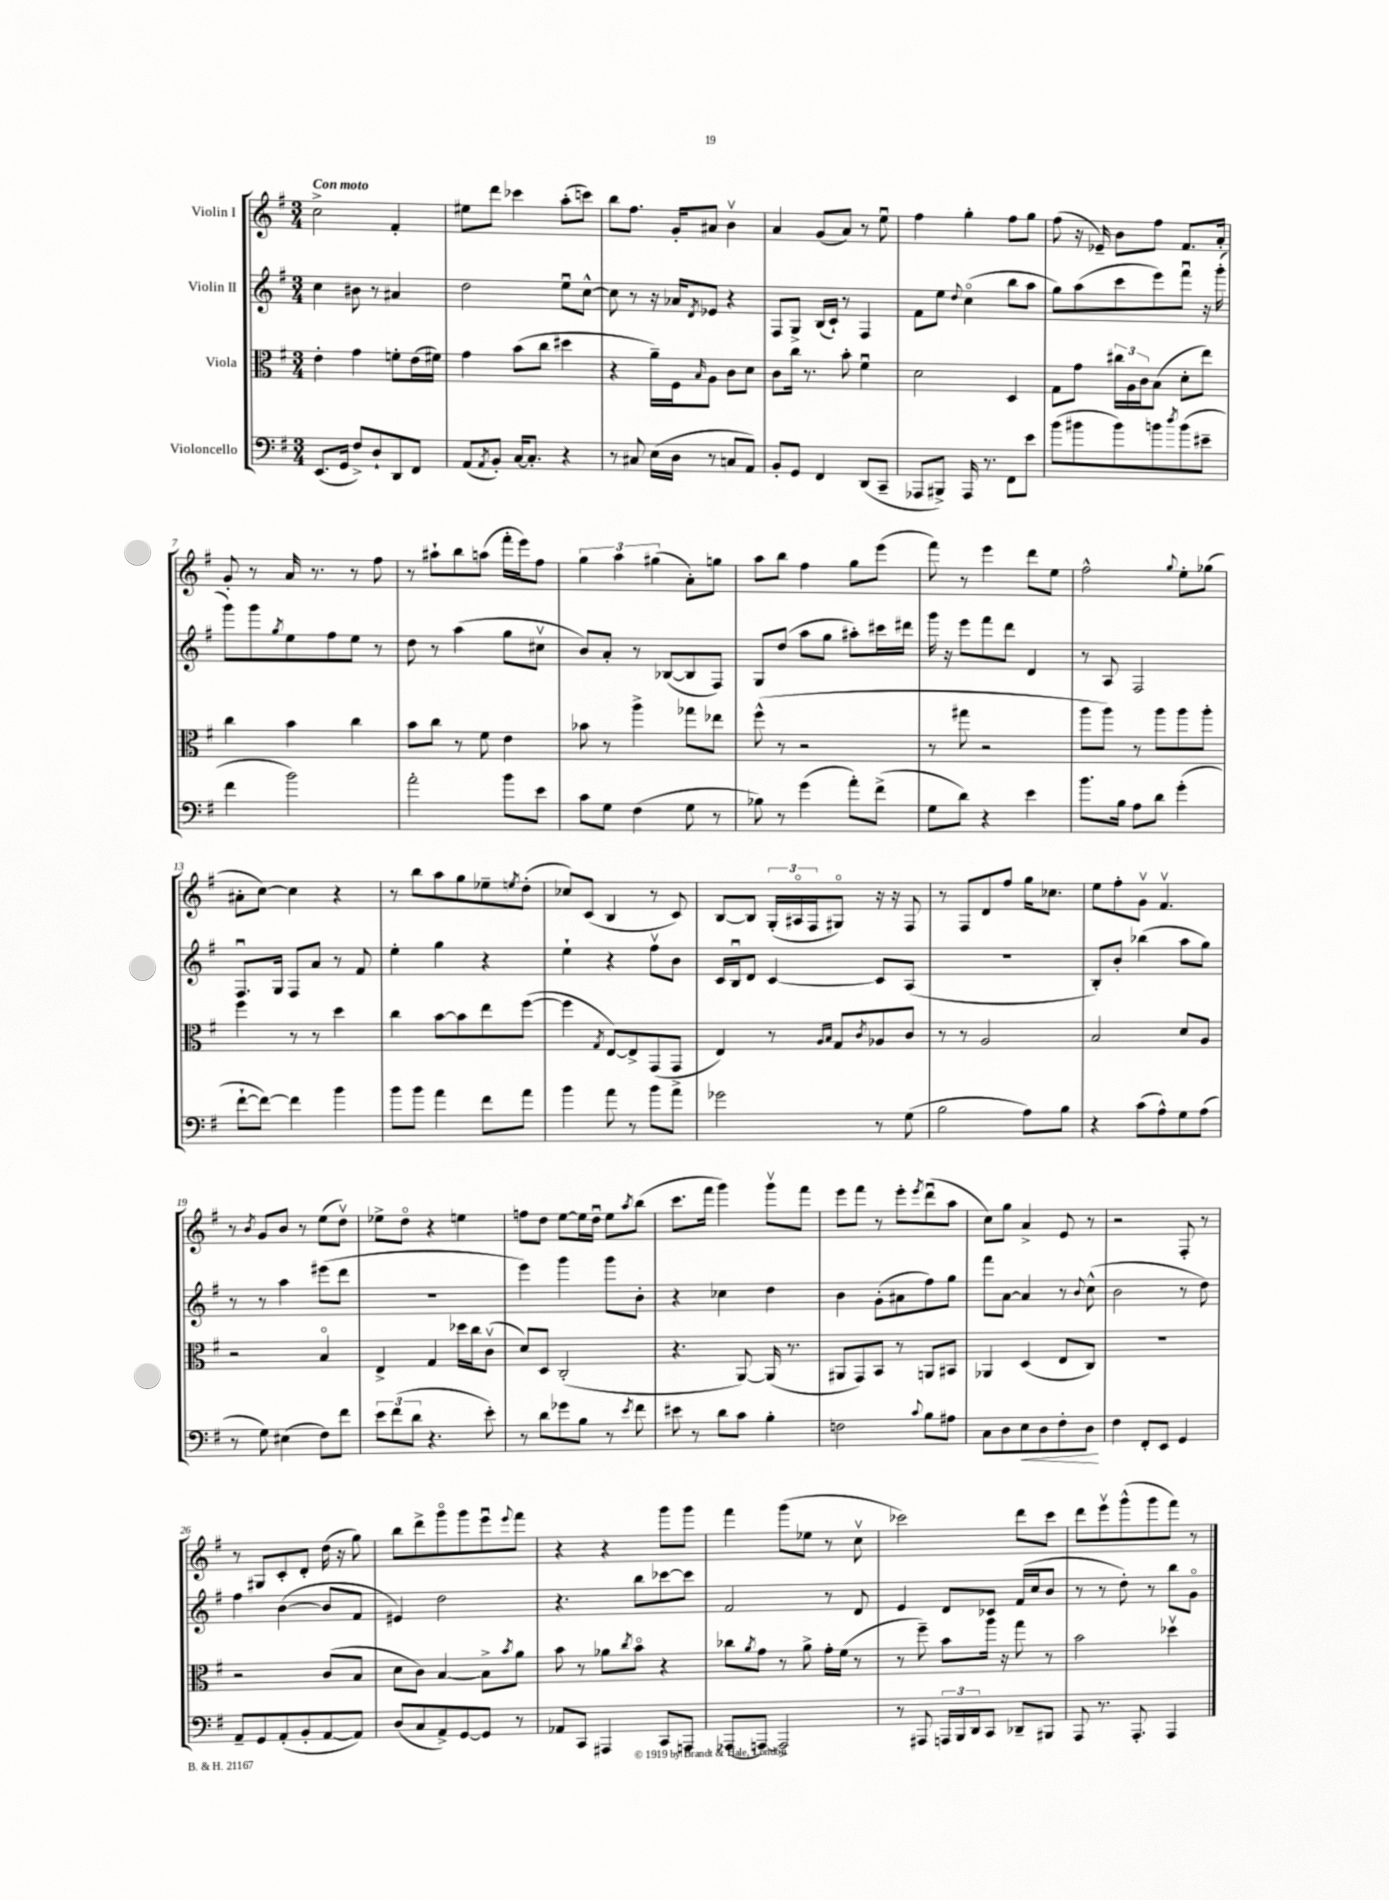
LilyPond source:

<<
\new StaffGroup <<
\new Staff = "s0" \with { instrumentName = "Violin I" } {
    \clef treble \key g \major \numericTimeSignature \time 3/4 \tempo "Con moto"
    c''2-> fis'4-. |
    eis''8 d'''8 ces'''4 a''8-.( c'''8) |
    b''8 fis''8. g'16-. ais'8 b'4\upbow |
    a'4 g'8( a'8) r8 e''8\downbow |
    fis''4 g''4-. fis''8 g''8 |
    fis''8( r16 ees'16--) b'8 fis''8 fis'8. a'16-. |
    g'8-. r8 a'16 r8. r8 fis''8 |
    r8 ais''8-! b''8 a''8( fis'''16-. e'''16) fis''8 |
    \tuplet 3/2 { g''4 a''4 gis''4( } a'8-.) g''8 |
    a''8 b''8 fis''4 g''8 e'''8( |
    fis'''8) r8 e'''4 d'''8 e''8 |
    fis''2-^ \appoggiatura { g''8 } e''8-. ges''8( |
    ais'8-. c''8~) c''4 r4 |
    r8 b''8 a''8 g''8 ees''8-- \acciaccatura { e''8 } d''8-.( |
    ces''8) c'8( b4 r8 c'8) |
    b8~ b8 \tuplet 3/2 { g16-.( ais16\flageolet fis16 } gis8\flageolet) r16 r16 fis8 |
    r8 fis8 d'8 fis''8 g''16 ces''8. |
    e''8 fis''8-. g'8\upbow fis'4.\upbow |
    r8 \acciaccatura { b'8 } g'8 b'8 r8 e''8( d''8\upbow) |
    ees''8-> d''8\flageolet r4 e''4 |
    f''8 d''8 e''8~ e''16 d''16\downbow e''8 \acciaccatura { a''8 } b''8( |
    c'''8. fis'''16 g'''4) g'''8\upbow fis'''8 |
    e'''8 fis'''8 r8 e'''8-. \acciaccatura { e'''8 } d'''8\downbow( a''8 |
    c''8) g''8 a'4-> e'8 r8 |
    r2 fis8-. r8 |
    r8 gis8 c'8-. d'8-. d''16( r16 g''8) |
    b''8 d'''8-> g'''8\flageolet g'''8 e'''8\downbow \appoggiatura { e'''8 } fis'''8 |
    r4 r4 g'''8 g'''8 |
    fis'''4 g'''8( ees''8 r8 c''8\upbow |
    ces'''2) d'''8 ces'''8 |
    d'''8 e'''8\upbow g'''8-^( g'''8 fis'''8) r8 \bar "|." |
}
\new Staff = "s1" \with { instrumentName = "Violin II" } {
    \clef treble \key g \major \numericTimeSignature \time 3/4
    c''4 bis'8 r8 ais'4 |
    d''2 e''8\downbow c''8~-^ |
    c''8 r8 r16 aes'16 \acciaccatura { d'8 } ees'8 r4 |
    fis8 g8-> b16( c'16-!) r8 fis4 |
    fis'8 e''8 \appoggiatura { d''8 } c''4\flageolet( b''8 a''8 |
    g''8) a''8( c'''8 e'''8) fis'''8\downbow r16 g'''16-.( |
    g'''8) g'''8 \acciaccatura { g''8 } e''8 fis''8 e''8 r8 |
    d''8 r8 a''4( g''8 cis''8\upbow |
    b'8) a'8-. r8 bes8~( bes8 fis8) |
    g8 d''8( a''8 g''8 ais''8-.) cis'''16 dis'''16 |
    g'''16 r16 e'''8 fis'''8 d'''8 d'4 |
    r8 a8 fis2 |
    fis8.\downbow g16 fis8 a'8 r8 fis'8 |
    e''4-. g''4 r4 |
    e''4-! r4 fis''8\upbow b'8 |
    c'16 b16\downbow d'8 c'4~ c'8 a8( |
    R2. |
    b8-.) b'8-. bes''4( a''8 g''8) |
    r8 r8 a''4 eis'''8( d'''8 |
    R2. |
    e'''4) g'''4 g'''8 b'8-. |
    r4 ces''4 d''4 |
    b'4 g'8-.( ais'8 fis''8) g''8 |
    fis'''8 a'8~ a'4 r8 \appoggiatura { b'8 } c''8-^( |
    b'2 r8 d''8) |
    fis''4 b'4~( b'8 fis'8 |
    eis'4) d''2 |
    r4. b''8 ces'''8~ ces'''8 |
    fis'2 r8 d'8 |
    e'4 d'8 ces'8 fis'16( c''16 b'8 |
    r8 r8 d''8-.) r8 b''8 g'8\flageolet \bar "|." |
}
\new Staff = "s2" \with { instrumentName = "Viola" } {
    \clef alto \key g \major \numericTimeSignature \time 3/4
    e'4-. g'4 f'8-. e'16( fis'16) |
    g'4 b'8( c''8 dis''4 |
    r4 a'16--) fis16 \grace { b16 } a8 c'8 d'8 |
    c'8 c''16 r8. b'8-. fis'4\downbow |
    d'2 d4 |
    g8 g'8 \tuplet 3/2 { cis''16 a16 c'16 } b8( d'8-. e''8) |
    c''4 b'4 c''4 |
    b'8 c''8 r8 fis'8 e'4 |
    bes'8 r8 a''4-> ges''8 ees''8 |
    fis''8-^( r8 r2 |
    r8 gis''8 r2 |
    a''8 a''8) r8 a''8 a''8 a''8-. |
    fis''4 r8 r8 d''4 |
    c''4 b'8~ b'8 e''8 fis''8~( |
    fis''4 \acciaccatura { g8 } e8~) e8-> g,8( g,8 |
    e4) r8 \grace { a16 b16 } g8 \acciaccatura { c'8 } aes8 c'8 |
    r8 r8 a2 |
    b2 d'8 a8 |
    r2 b4\flageolet |
    e4-> g4 des''16 c''16 c'8\upbow( |
    d'8) d8 c2-.( |
    r4. a,8~) a,16( r8. |
    ais,8 g,8) b,8 r8 a,8 bis,8 |
    aes,4 d4( e8 c8) |
    R2. |
    r2 c'8( b8 |
    d'8 c'8) b4~ b8-> \acciaccatura { b'8 } a'8 |
    b'8 r8 aes'8 \acciaccatura { c''8 } b'8\flageolet r4 |
    ces''8 \acciaccatura { a'8 } g'8 r8 a'8-> g'16-. fis'16( r8 |
    r8 fis''8--) b'8 a''16 r16 g''8 r8 |
    b'2 des''4\upbow \bar "|." |
}
\new Staff = "s3" \with { instrumentName = "Violoncello" } {
    \clef bass \key g \major \numericTimeSignature \time 3/4
    e,8.( g,16 fis8->) d8-! d,8 fis,8 |
    a,8( \acciaccatura { a,8 } b,8-.) c16~ c8.-. r4 |
    r8 cis8 e16( d16 r8 c8 a,8) |
    b,8-. g,8 fis,4 d,8( c,8-- |
    aes,,8 bis,,8->) aes,,16 r8. fis,8 e'8 |
    b'8( bis'8 bis'8) b'8 \acciaccatura { d''8 } b'8( eis'8-- |
    fis'4 b'2) |
    a'2-. b'8 e'8 |
    c'8 g8 fis4( g8 r8 |
    bes8) r8 g'4( a'8-.) fis'8->( |
    g8 d'8) r4 e'4 |
    b'8. b16 a8 d'8 g'4-.( |
    fis'8~-! fis'8~) fis'4 b'4 |
    b'8 b'8 a'4 fis'8 a'8 |
    b'4 a'8 r8 b'8 a'8-> |
    ges'2 r8 g8( |
    b2 a8) b8 |
    r4 c'8( a8-^) g8 a8( |
    r8 g8) eis4( fis8) fis'8 |
    \tuplet 3/2 { e'8 fis'8( d'8 } r4. e'8-.) |
    r8 d'8 ges'8 b8 r8 \acciaccatura { e'8 } fis'8 |
    eis'8 r8 d'8 c'8 b4-. |
    f2 \appoggiatura { c'8 } b8 ais8 |
    c8 d8 e8\< d8 fis8-. d8\! |
    fis4 fis,8-. e,8 g,4 |
    a,8-- g,8 a,8-.( b,8-. a,8~ a,8) |
    d8( c8 a,8->) g,8~ g,8 r8 |
    aes,8 c,8 ais,,4 c,8 a,,8 |
    aes,,8( a,,8~) a,,2-> |
    r8 ais,,8 \tuplet 3/2 { a,,16 b,,16 d,16 } c,8 des,8-- bis,,8 |
    a,,8 r8. a,,8.-. a,,4 \bar "|." |
}
>>
>>
